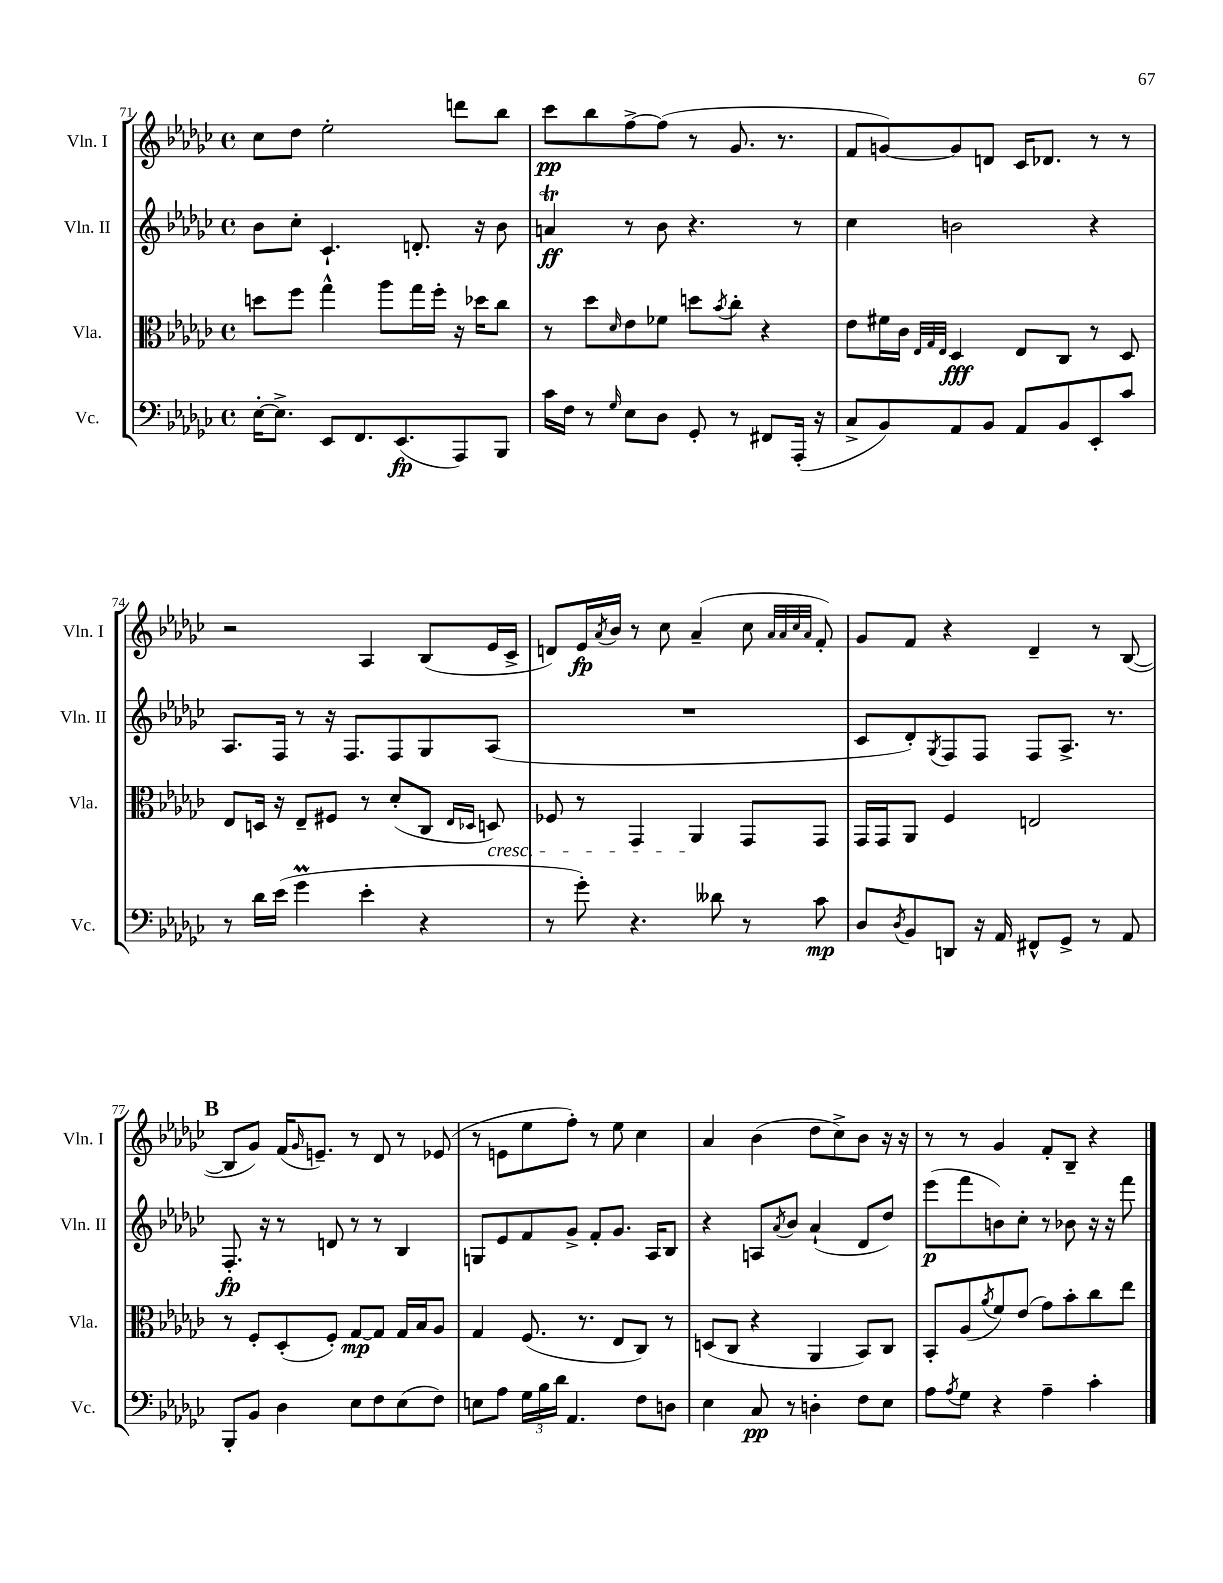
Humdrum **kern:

**kern	**kern	**kern	**kern
*staff4	*staff3	*staff2	*staff1
*clefF4	*clefC3	*clefG2	*clefG2
*k[b-e-a-d-g-c-]	*k[b-e-a-d-g-c-]	*k[b-e-a-d-g-c-]	*k[b-e-a-d-g-c-]
*M4/4	*M4/4	*M4/4	*M4/4
*met(c)	*met(c)	*met(c)	*met(c)
[16E-'\LK	8dd\L	8b-\L	8cc-\L
8.E-^\]J	.	.	.
.	8ff\J	8cc-'\J	8dd-\J
8EE-/L	4gg-^^\	4.c-`/	2ee-'\
8.FF/	.	.	.
.	8aa-\L	.	.
(8.EE-/	.	.	.
.	16gg-\L	8.d'/	.
.	16ff'\JJ	.	.
8AAA-/)	16r	.	8ddd\L
.	16dd-\LK	16r	.
8BBB-/J	8cc-\J	8b-\	8bb-\J
=	=	=	=
16c-\LL	8r	4a/	8ccc-\L
16F\JJ	.	.	.
8r	8dd-\L	.	8bb-\
16qqG-/	16qqd-/	.	.
8E-\L	8e-\	8r	[8ff^\
8D-\J	8f-\J	8b-\	(8ff\]J
8GG-'/	8dd\L	4.r	8r
.	8qb-/	.	.
8r	8cc-'\J	.	8.g-/
8FF#/L	4r	.	.
.	.	.	8.r
(16AAA-'/Jk	.	8r	.
16r	.	.	.
=	=	=	=
8C-^/L	8e-\L	4cc-\	8f/L
8BB-/)	16f#\L	.	[8g/)
.	16c-\JJ	.	.
.	32qqE-/LLL	.	.
.	32qqG-/	.	.
.	32qqE-/JJJ	.	.
8AA-/	4D-/	2b\	8g/]
8BB-/J	.	.	8d/J
8AA-/L	8E-/L	.	16c-/LK
.	.	.	8.d-/J
8BB-/	8C-/J	.	.
8EE-'/	8r	4r	8r
8c-/J	8D-/	.	8r
=	=	=	=
8r	8E-/L	8.A-/L	2r
16d-\LL	16D/Jk	.	.
(16e-\JJ	16r	16F/Jk	.
4g-\	8E-~/L	8r	.
.	8F#/J	16r	.
.	.	8.F/L	.
4e-'\	8r	.	4A-/
.	(8d-'/L	8F/	.
4r	8C-/J	8G-/	(8B-/L
.	16qqE-/LL	.	.
.	16qqD-/JJ	.	.
.	8D/)	(8A-/J	16e-/L
.	.	.	16c-^/JJ
=	=	=	=
8r	8F-/	1r	8d/L)
8g-'\)	8r	.	16e-/L
.	.	.	8qa-/
.	.	.	16b-/JJ
4.r	4GG-/	.	8r
.	.	.	8cc-\
.	4AA-/	.	(4a-~/
8d--\	.	.	.
8r	8GG-/L	.	8cc-\
.	.	.	32qqa-/LLL
.	.	.	32qqa-/
.	.	.	32qqcc-/
.	.	.	32qqa-/JJJ
8c-\	8GG-/J	.	8f'/)
=	=	=	=
8D-/L	16GG-/LL	8c-/L	8g-/L
.	16GG-/J	.	.
8qD-/	.	.	.
8BB-/	8AA-/J	8d-'/)	8f/J
.	.	8qG-/	.
8DD/J	4F/	8F/	4r
16r	.	8F/J	.
16AA-/	.	.	.
8FF#^^/L	2E/	8F/L	4d-~/
8GG-^/J	.	8.A-^/J	.
8r	.	.	8r
.	.	8.r	.
8AA-/	.	.	([8B-/
=	=	=	=
8BBB-'/L	8r	8.F'/	8B-/]L
8BB-/J	8F'/L	.	8g-/J)
.	.	16r	.
4D-\	(8D-'/	8r	(16f/LK
.	.	.	16qqg-/
.	.	.	8.e~/J)
.	8F'/J)	8d/	.
8E-\L	[8G-/L	8r	8r
8F\	8G-/]J	8r	8d-/
(8E-\	16G-/LL	4B-/	8r
.	16B-/J	.	.
8F\J)	8A-/J	.	(8e-/
=	=	=	=
8E\L	4G-/	8G/L	8r
8A-\J	.	8e-/	8e\L
24G-\LL	(8.F/	8f/	8ee-\
24B-\	.	.	.
24d-\JJ	.	.	.
4.AA-/	.	8g-^/J	8ff'\J)
.	8.r	.	.
.	.	8f'/L	8r
.	8E-/L	8.g-/J	8ee-\
8F\L	8C-/J)	.	4cc-\
.	.	16A-/LK	.
8D\J	8r	8B-/J	.
=	=	=	=
4E-\	(8D/L	4r	4a-/
.	8C-/J	.	.
8C-/	4r	8A/L	(4b-\
.	.	8qa-/	.
8r	.	8b-/J	.
4D'\	4AA-/	(4a-`/	8dd-\L
.	.	.	8cc-^\)
8F\L	8BB-/L)	8d-/L	8b-\J
8E-\J	8C-/J	8dd-/J)	16r
.	.	.	16r
=	=	=	=
8A-\L	8BB-'/L	(8eee-\L	8r
8qA-/	.	.	.
8G-\J	(8A-/	8fff\	8r
.	8qa-/	.	.
4r	8f/)	8b\)	4g-/
.	(8e-/J	8cc-'\J	.
4A-~\	8g-\L)	8r	8f'/L
.	8b-'\	8b-\	8B-~/J
4c-'\	8cc-\	16r	4r
.	.	16r	.
.	8ee-\J	8fff\	.
==	==	==	==
*-	*-	*-	*-
